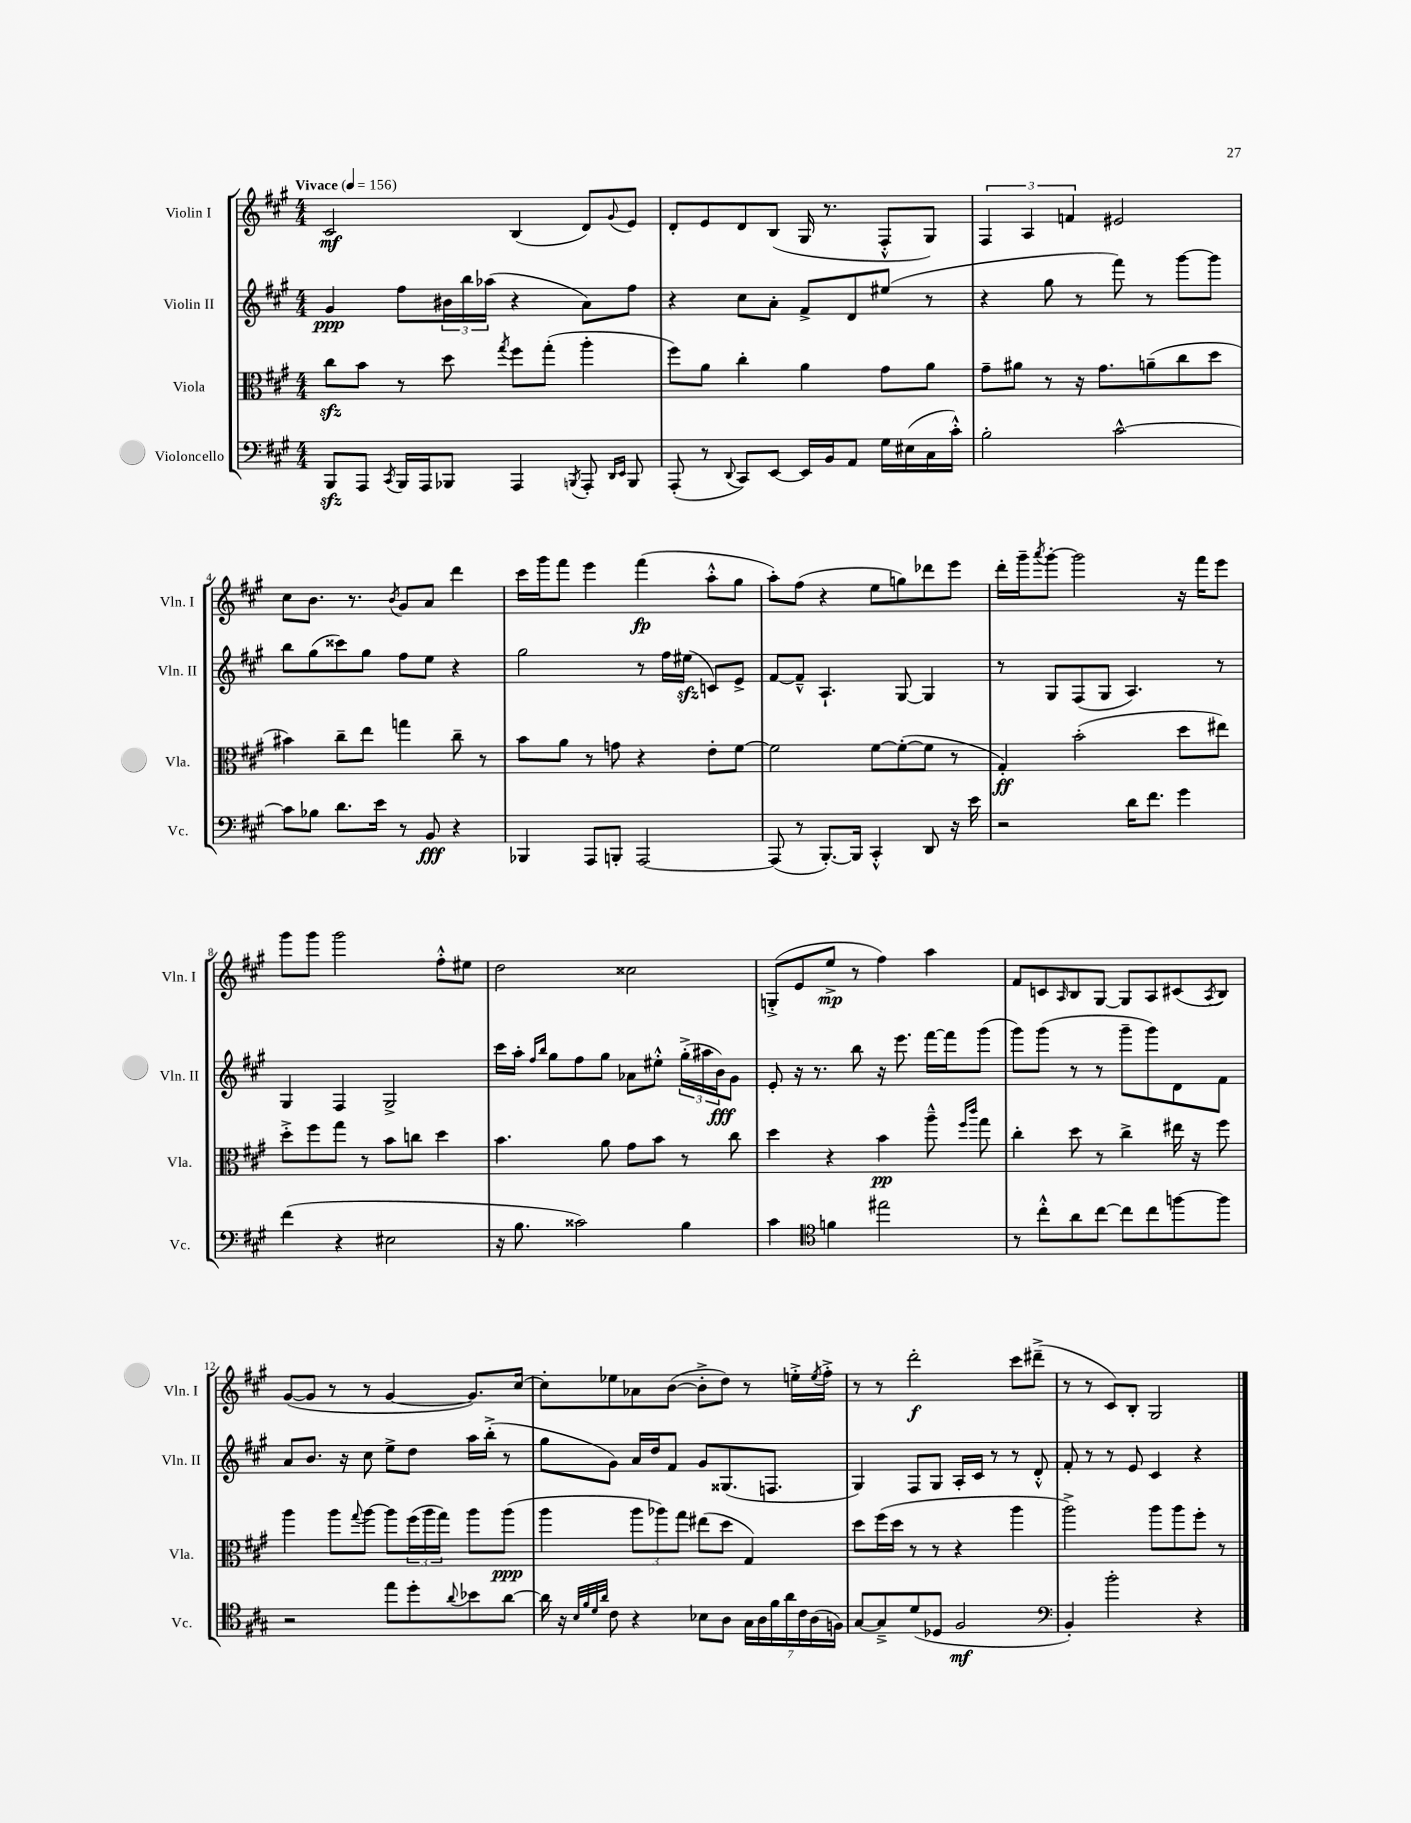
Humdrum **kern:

**kern	**kern	**kern	**kern
*staff4	*staff3	*staff2	*staff1
*clefF4	*clefC3	*clefG2	*clefG2
*k[f#c#g#]	*k[f#c#g#]	*k[f#c#g#]	*k[f#c#g#]
*M4/4	*M4/4	*M4/4	*M4/4
*MM156	*MM156	*MM156	*MM156
8BBB	8cc#	4g#	2c#
8AAA	8b	.	.
8qCC#	.	.	.
16BBB	8r	8ff#	.
16AAA	.	.	.
8BBB-	8dd	24b#	.
.	.	24bb	.
.	.	(24aa-	.
.	8qgg#	.	.
4AAA	8ff#	4r	(4B
.	(8gg#'	.	.
8qBBB	.	.	.
8AAA'	4aa'	8a)	8d)
16qqDD	.	.	.
16qqEE	.	.	8qqg#
8BBB	.	8ff#	8e
=	=	=	=
(8AAA'	8ff#)	4r	8d'
8r	8a	.	8e
8qqDD	.	.	.
8CC#)	4cc#'	8cc#	8d
[8EE	.	8a'	(8B
16EE]	4a	8f#^	16G#
16BB	.	.	8.r
8AA	.	8d	.
16G#	8g#	(8ee#	8F#'^^
(16E#	.	.	.
16C#	8a	8r	8G#)
16c#'^^)	.	.	.
=	=	=	=
2B'	8g#~	4r	6F#
.	8a#	.	.
.	.	.	6A
.	8r	8gg#	.
.	.	.	6f
.	16r	8r	.
.	8.g#	.	.
[2c#^^	.	8fff#)	2e#
.	(8a~	8r	.
.	8cc#	[8ggg#	.
.	8dd	8ggg#]	.
=	=	=	=
8c#]	4b#)	8bb	8cc#
8B-	.	(8gg#	8.b
8.d	8cc#~	8ccc##)	.
.	.	.	8.r
.	8ee	8gg#	.
16e	.	.	.
.	.	.	8qb
8r	4gg	8ff#	8g#
8BB	.	8ee	8a
4r	8cc#~	4r	4ddd
.	8r	.	.
=	=	=	=
4BBB-	8b	2gg#	16ccc#
.	.	.	16ggg#
.	8a	.	8fff#
8AAA	8r	.	4eee
8BBB'	8g	.	.
[2AAA	4r	8r	(4fff#
.	.	16ff#	.
.	.	(16ee#	.
.	8e'	8c)	8aa'^^
.	[8f#	8e^	8gg#
=	=	=	=
(8AAA]	2f#]	[8f#	8aa')
8r	.	8f#~^^]	(8ff#
[8.BBB')	.	4.A`	4r
16BBB]	.	.	.
4CC#'^^	[8f#	.	8ee
.	(8f#'_	[8G#	8gg)
8DD	8f#]	4G#]	8ddd-
16r	8r	.	8eee
16e	.	.	.
=	=	=	=
2r	4G#')	8r	16ddd'
.	.	.	16ggg#~
.	.	.	8qaaa
.	.	8G#	[8ggg#'
.	(2b'	(8F#	2ggg#]
.	.	8G#	.
16d	.	4.A)	.
8.f#	.	.	.
4g#	8dd	.	16r
.	.	.	16fff#
.	8ee#)	8r	8eee
=	=	=	=
(4f#	8dd'^	4G#	8ggg#
.	8ff#	.	8ggg#
4r	8gg#	4F#	2ggg#
.	8r	.	.
2E#	8b	2G#^	.
.	8cc	.	.
.	4dd	.	8ff#'^^
.	.	.	8ee#
=	=	=	=
16r	4.b	16ccc#	2dd
8.B	.	16aa'	.
.	.	16qqff#	.
.	.	16qqbb	.
.	.	8gg#	.
2c##)	.	8ff#	.
.	8a	8gg#	.
.	8g#	8a-	2cc##
.	8b	8ee#'^^	.
4B	8r	(24gg#'^	.
.	.	24aa#	.
.	.	24b)	.
.	8cc#	8g#	.
=	=	=	=
4c#	4dd	8e'	(8G'^
.	.	16r	8e
.	.	8.r	.
*clefC4	*	*	*
4f	4r	.	8ee^
.	.	8bb	8r
2ee#	4b	16r	4ff#)
.	.	8.eee	.
.	8aa~^^	[16fff#	4aa
.	.	16fff#]	.
.	16qqff#	.	.
.	16qqccc#	.	.
.	8gg#	(8ggg#	.
=	=	=	=
8r	4cc#'	8ggg#)	8f#
8cc#'^^	.	(8ggg#	8c
.	.	.	16qqA
8a	8dd	8r	8B
[8cc#	8r	8r	[8G#
8cc#]	4cc#^	8ggg#~	8G#]
8cc#	.	8ggg#)	8A
[8ff	16ee#	8d	(8c#
.	16r	.	.
.	.	.	8qA
8ff]	8ff#	8f#	8B)
=	=	=	=
2r	4aa	8a	([8g#
.	.	8.b	8g#]
.	8aa	.	8r
.	.	16r	.
.	8qqgg#	.	.
.	[8aa	8cc#	8r
8ee	8aa]	8ee^	[4g#
8dd'	(24ff#	8dd	.
.	24aa	.	.
.	24gg#)	.	.
8qqa	.	.	.
8b-	8aa	16aa	8.g#])
.	.	(16bb'^	.
[8a	(8aa	8r	.
.	.	.	[16cc#
=	=	=	=
16a]	4aa	8gg#	8cc#']
16r	.	.	.
32qqB	.	.	.
32qqf#	.	.	.
32qqd	.	.	.
32qqa	.	.	.
8c#	.	8g#)	8ee-
4r	12aa	16a	8a-
.	.	16dd	.
.	12aa-)	.	.
.	.	8f#	([8b
.	12gg#	.	.
8B-	(8ee#	8g#	8b'^]
8A	8dd	(8.G##	8dd)
28G#	4G#)	.	8r
28A	.	.	.
.	.	8.F	.
28f#	.	.	.
28a	.	.	.
.	.	.	16ee'^
28c#	.	.	.
(28A	.	.	.
.	.	.	8qee
.	.	.	16ff#'^
28F)	.	.	.
=	=	=	=
[8G#	8dd	4G#)	8r
8G#~^]	(16ff#	.	8r
.	16dd	.	.
(8d	8r	8F#	2ddd'
8D-	8r	8G#	.
2F#	4r	16A'	.
.	.	16c#	.
.	.	8r	.
.	4aa	8r	8ccc#
.	.	8d'^^	(8ddd#~^
=	=	=	=
*clefF4	*	*	*
4BB')	2aa^)	8f#'	8r
.	.	8r	8r
2b'	.	8r	8c#)
.	.	8e	8B'
.	8aa	4c#	2G#
.	8aa	.	.
4r	8ff#'	4r	.
.	8r	.	.
==	==	==	==
*-	*-	*-	*-
